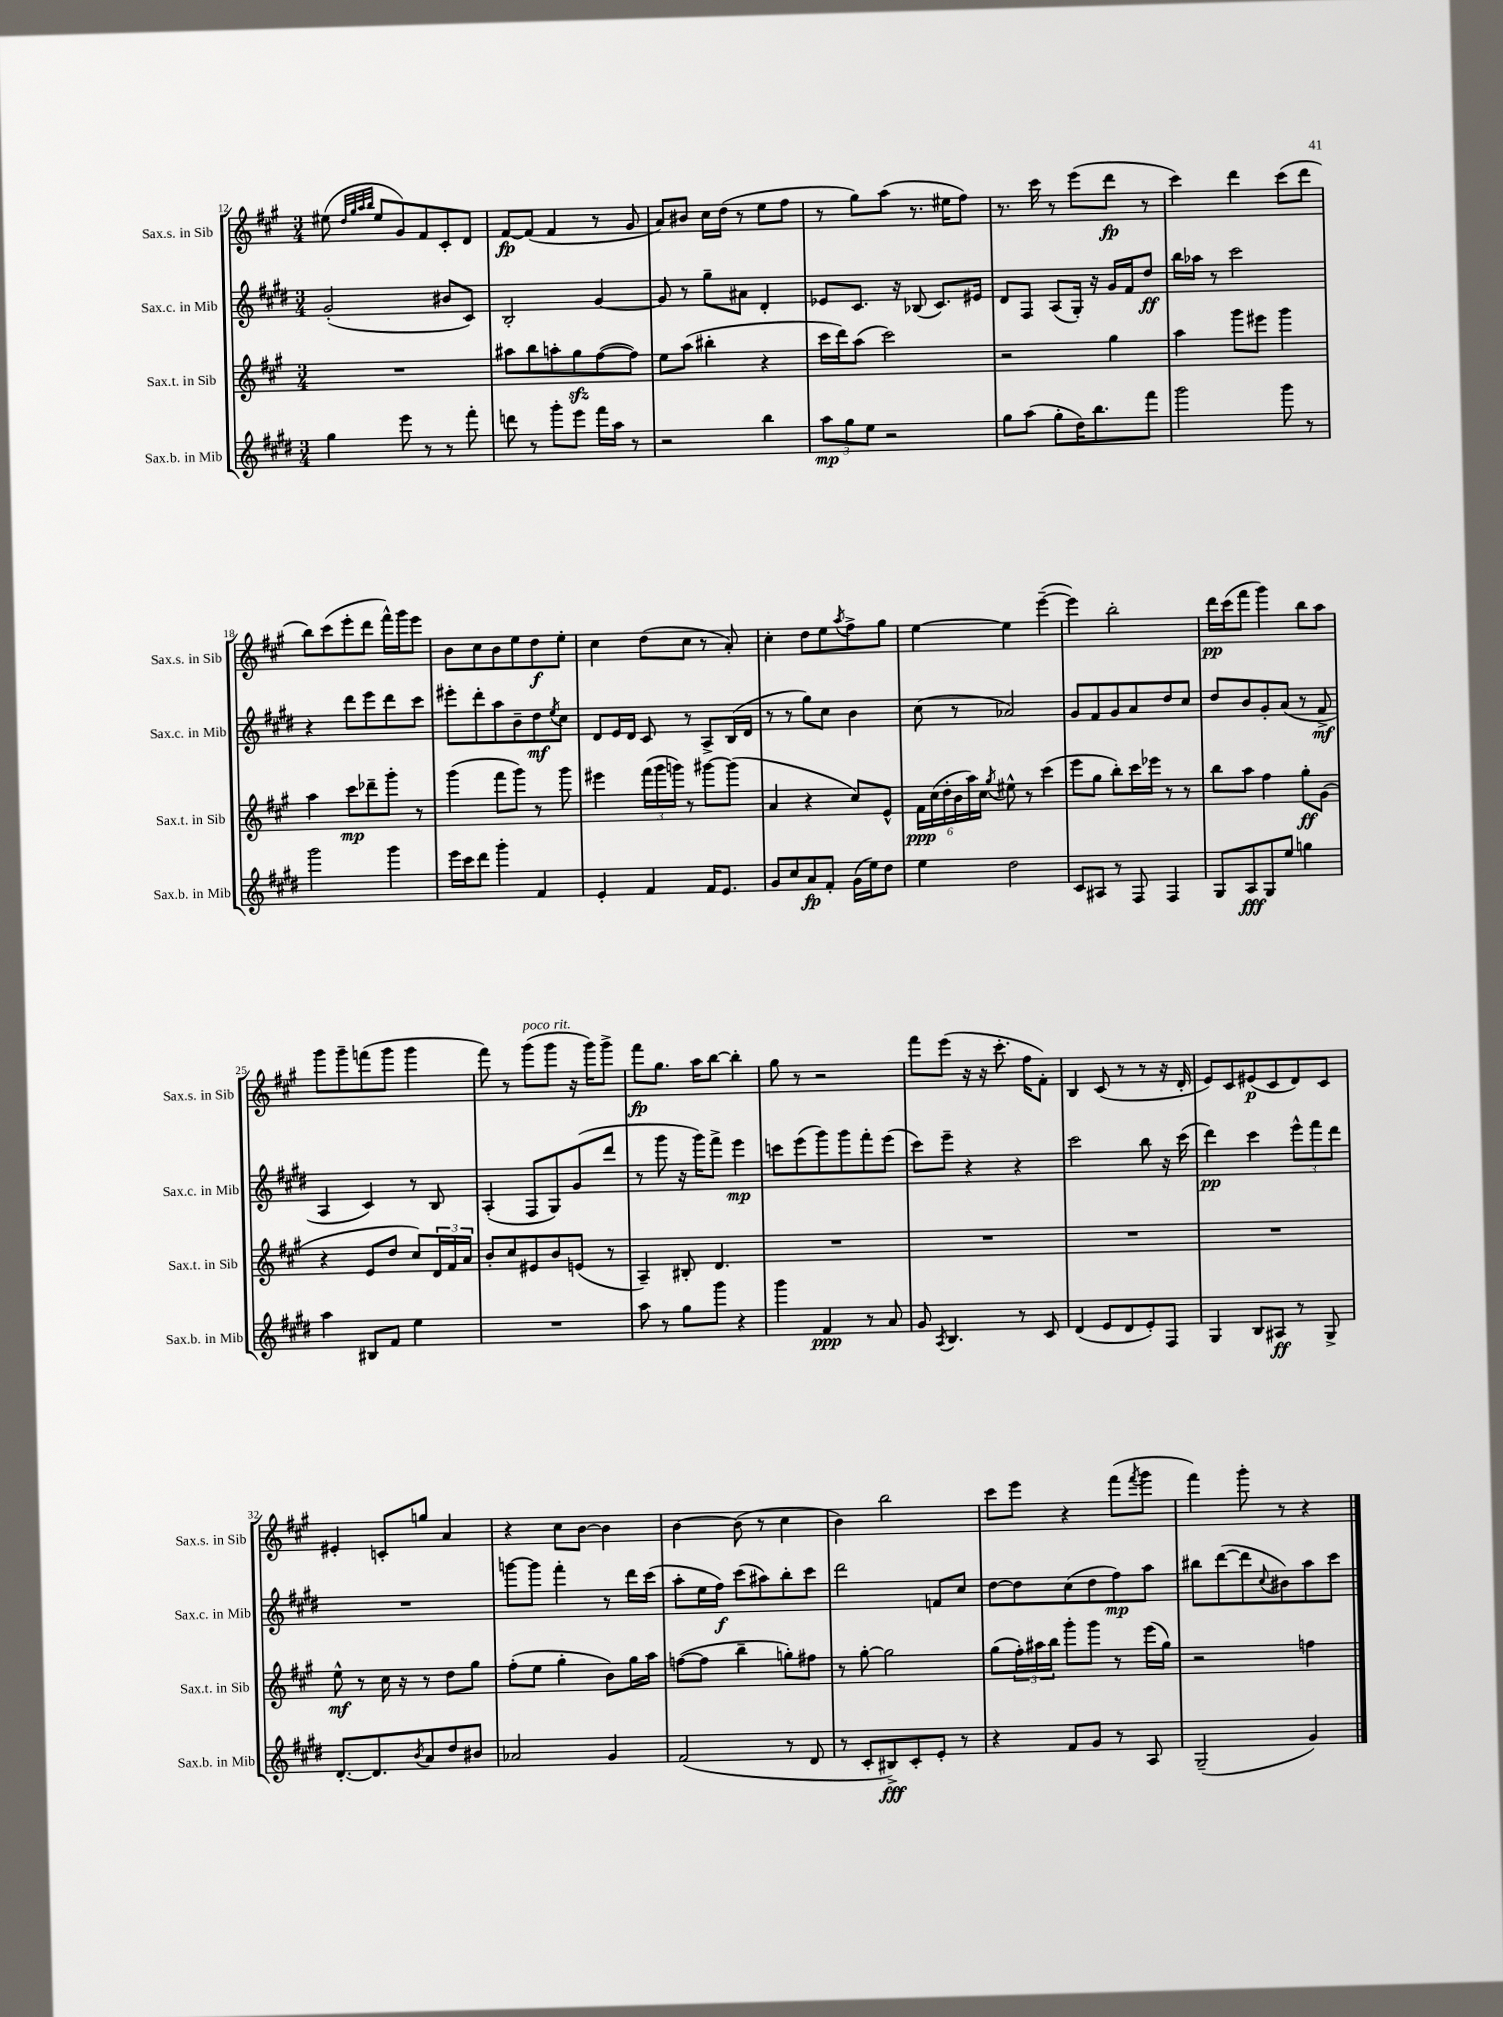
<<
\new StaffGroup <<
\new Staff = "s0" \with { instrumentName = "Sax.s. in Sib" shortInstrumentName = "Sax.s. in Sib" } {
    \clef treble \key a \major \numericTimeSignature \time 3/4
    eis''8( \grace { d''32 gis''32 a''32 b''32 } eis''8 gis'8) fis'8 cis'8-. d'8 |
    fis'8~\fp fis'8( fis'4 r8 gis'8 |
    a'8) bis'8 cis''16 d''16( r8 e''8 fis''8 |
    r8 gis''8) a''8( r8. eis''16 fis''8) |
    r8. cis'''16 r8 e'''8( d'''8\fp r8 |
    cis'''4) d'''4 cis'''8( d'''8 |
    b''8) cis'''8( e'''8-. d'''8 fis'''16-^) gis'''16 e'''8 |
    b'8 cis''8 b'8 e''8 d''8\f e''8-. |
    cis''4 d''8( cis''8 r8 a'8-.) |
    cis''4-. d''8 e''8 \acciaccatura { a''8 } fis''8-> gis''8 |
    e''4~ e''4 e'''4~--( |
    e'''4) b''2-. |
    d'''16\pp cis'''16( fis'''8 gis'''4) b''8 a''8 |
    gis'''8 gis'''8-- f'''8( gis'''8 gis'''4 |
    fis'''8) r8 gis'''8^\markup { \italic "poco rit." }( gis'''8 r16 gis'''16) gis'''8-> |
    fis'''8\fp gis''8. a''16 b''8~ b''4-. |
    gis''8 r8 r2 |
    fis'''8 e'''8( r16 r16 cis'''8.-. fis''16 fis'8-.) |
    b4 cis'8( r8 r8 r16 d'16-. |
    e'8) cis'8 eis'8\p( cis'8 d'8) cis'8 |
    eis'4-. c'8-. g''8 a'4 |
    r4 cis''8 b'8~ b'4 |
    b'4~ b'8( r8 cis''4 |
    b'4) b''2 |
    cis'''8 e'''8 r4 fis'''8( \acciaccatura { fis'''8 } gis'''8 |
    fis'''4) gis'''8-. r8 r4 \bar "|." |
}
\new Staff = "s1" \with { instrumentName = "Sax.c. in Mib" shortInstrumentName = "Sax.c. in Mib" } {
    \clef treble \key e \major \numericTimeSignature \time 3/4
    gis'2-.( bis'8 cis'8) |
    b2-. gis'4~ |
    gis'8 r8 gis''8-- ais'8 dis'4-. |
    ees'8 cis'8. r16 bes8( cis'8.) eis'16 |
    dis'8 fis8 a8( gis16-.) r16 gis'16 fis'16 dis''8\ff |
    b''16 aes''16 r8 cis'''2 |
    r4 dis'''8 e'''8 dis'''8 cis'''8 |
    eis'''8-. dis'''8-. a''8 b'8-- dis''8\mf \acciaccatura { e''8 } cis''8 |
    dis'8 e'16 dis'16 cis'8 r8 a8-> b16( dis'16 |
    r8 r8 gis''8) cis''8 b'4 |
    cis''8( r8 aes'2) |
    gis'8 fis'8 gis'8 a'8 dis''8 cis''8 |
    dis''8 b'8 gis'8-. a'8( r8 fis'8->\mf |
    a4 cis'4) r8 b8 |
    a4-.( fis8 gis8) gis'8( dis'''8 |
    r8 gis'''8 r16 gis'''16) fis'''8-> e'''4\mp |
    c'''8 e'''8( gis'''8) gis'''8 fis'''8-. e'''8( |
    cis'''8) e'''8-- r4 r4 |
    cis'''2 b''8 r16 cis'''16( |
    dis'''4\pp) cis'''4 \tuplet 3/2 { e'''8-^ fis'''8 dis'''8 } |
    R2. |
    g'''8~ g'''8 fis'''4-. r8 dis'''16 cis'''16( |
    a''8-. e''16 fis''16\f) cis'''8( ais''8) b''8-. cis'''8 |
    dis'''2 f'8 cis''8 |
    dis''8~ dis''8 cis''8( dis''8 fis''8\mp) a''8 |
    bis''8 dis'''8~( dis'''8 \appoggiatura { cis''8 } bis'8) a''8 cis'''8 \bar "|." |
}
\new Staff = "s2" \with { instrumentName = "Sax.t. in Sib" shortInstrumentName = "Sax.t. in Sib" } {
    \clef treble \key a \major \numericTimeSignature \time 3/4
    R2. |
    ais''8 b''8 a''8-. gis''8\sfz fis''8~( fis''8) |
    e''8 a''8( bis''4-. r4 |
    cis'''16 d'''16) a''8( cis'''2) |
    r2 gis''4 |
    a''4 gis'''8 eis'''8 gis'''4 |
    a''4 cis'''8\mp des'''8-- gis'''8-. r8 |
    gis'''4( fis'''8 gis'''8) r8 gis'''8 |
    eis'''4 \tuplet 3/2 { fis'''16( gis'''16 g'''16) } r8 gis'''8~ gis'''8( |
    a'4 r4 cis''8) e'8-^ |
    \tuplet 6/4 { fis'16\ppp cis''16( d''16-. b'16 a''16) cis''16 } \acciaccatura { gis''8 } eis''8-^ r8 cis'''4( |
    e'''8 gis''8 b''8-.) cis'''16 ees'''16 r8 r8 |
    b''8 a''8 fis''4 gis''8-.\ff gis'8( |
    r4 e'8 d''8 cis''8) \tuplet 3/2 { d'16 fis'16 a'16 } |
    b'8-. cis''8 eis'8 b'8 e'8( r8 |
    a4--) bis8-. d'4. |
    R2. |
    R2. |
    R2. |
    R2. |
    e''8-^\mf r8 cis''16 r16 r8 d''8 gis''8 |
    fis''8-.( e''8 gis''4-. b'8) gis''16 a''16 |
    f''8~( f''8 b''4-- g''8-.) fis''8 |
    r8 gis''8~-. gis''2 |
    gis''8( \tuplet 3/2 { fis''16-.) ais''16 b''16 } gis'''8-. gis'''8 r8 e'''16( gis''16) |
    r2 f''4 \bar "|." |
}
\new Staff = "s3" \with { instrumentName = "Sax.b. in Mib" shortInstrumentName = "Sax.b. in Mib" } {
    \clef treble \key e \major \numericTimeSignature \time 3/4
    gis''4 e'''8 r8 r8 fis'''8-. |
    d'''8 r8 gis'''8-. e'''8 fis'''16 a''16 r8 |
    r2 b''4 |
    \tuplet 3/2 { a''8\mp gis''8 e''8 } r2 |
    gis''8 a''8( gis''8-. dis''16) b''8. fis'''8 |
    gis'''2 gis'''8 r8 |
    gis'''2 gis'''4 |
    e'''16 cis'''16 dis'''8 gis'''4-. fis'4 |
    e'4-. fis'4 fis'16 e'8. |
    gis'8 cis''8 a'8\fp fis'8-. gis'16( e''16) dis''8 |
    e''4 dis''2 |
    cis'8 ais8 r8 fis8 fis4 |
    gis8 a8\fff gis8 e''8 g''4 |
    a''4 bis8 fis'8 e''4 |
    R2. |
    a''8 r8 gis''8 gis'''8 r4 |
    gis'''4 fis'4\ppp r8 a'8 |
    gis'8 \acciaccatura { a8 } b4. r8 cis'8 |
    dis'4( e'8 dis'8 e'8-.) fis8 |
    gis4 b8 ais8\ff r8 gis8-> |
    dis'8.~-. dis'8. \acciaccatura { b'8 } a'8 dis''8 bis'8 |
    aes'2 gis'4 |
    fis'2( r8 dis'8 |
    r8 cis'8-. bis8->\fff) cis'8-. e'8-. r8 |
    r4 fis'8 gis'8 r8 a8 |
    gis2--( gis'4) \bar "|." |
}
>>
>>
\layout { \context { \Score currentBarNumber = #12 } }
